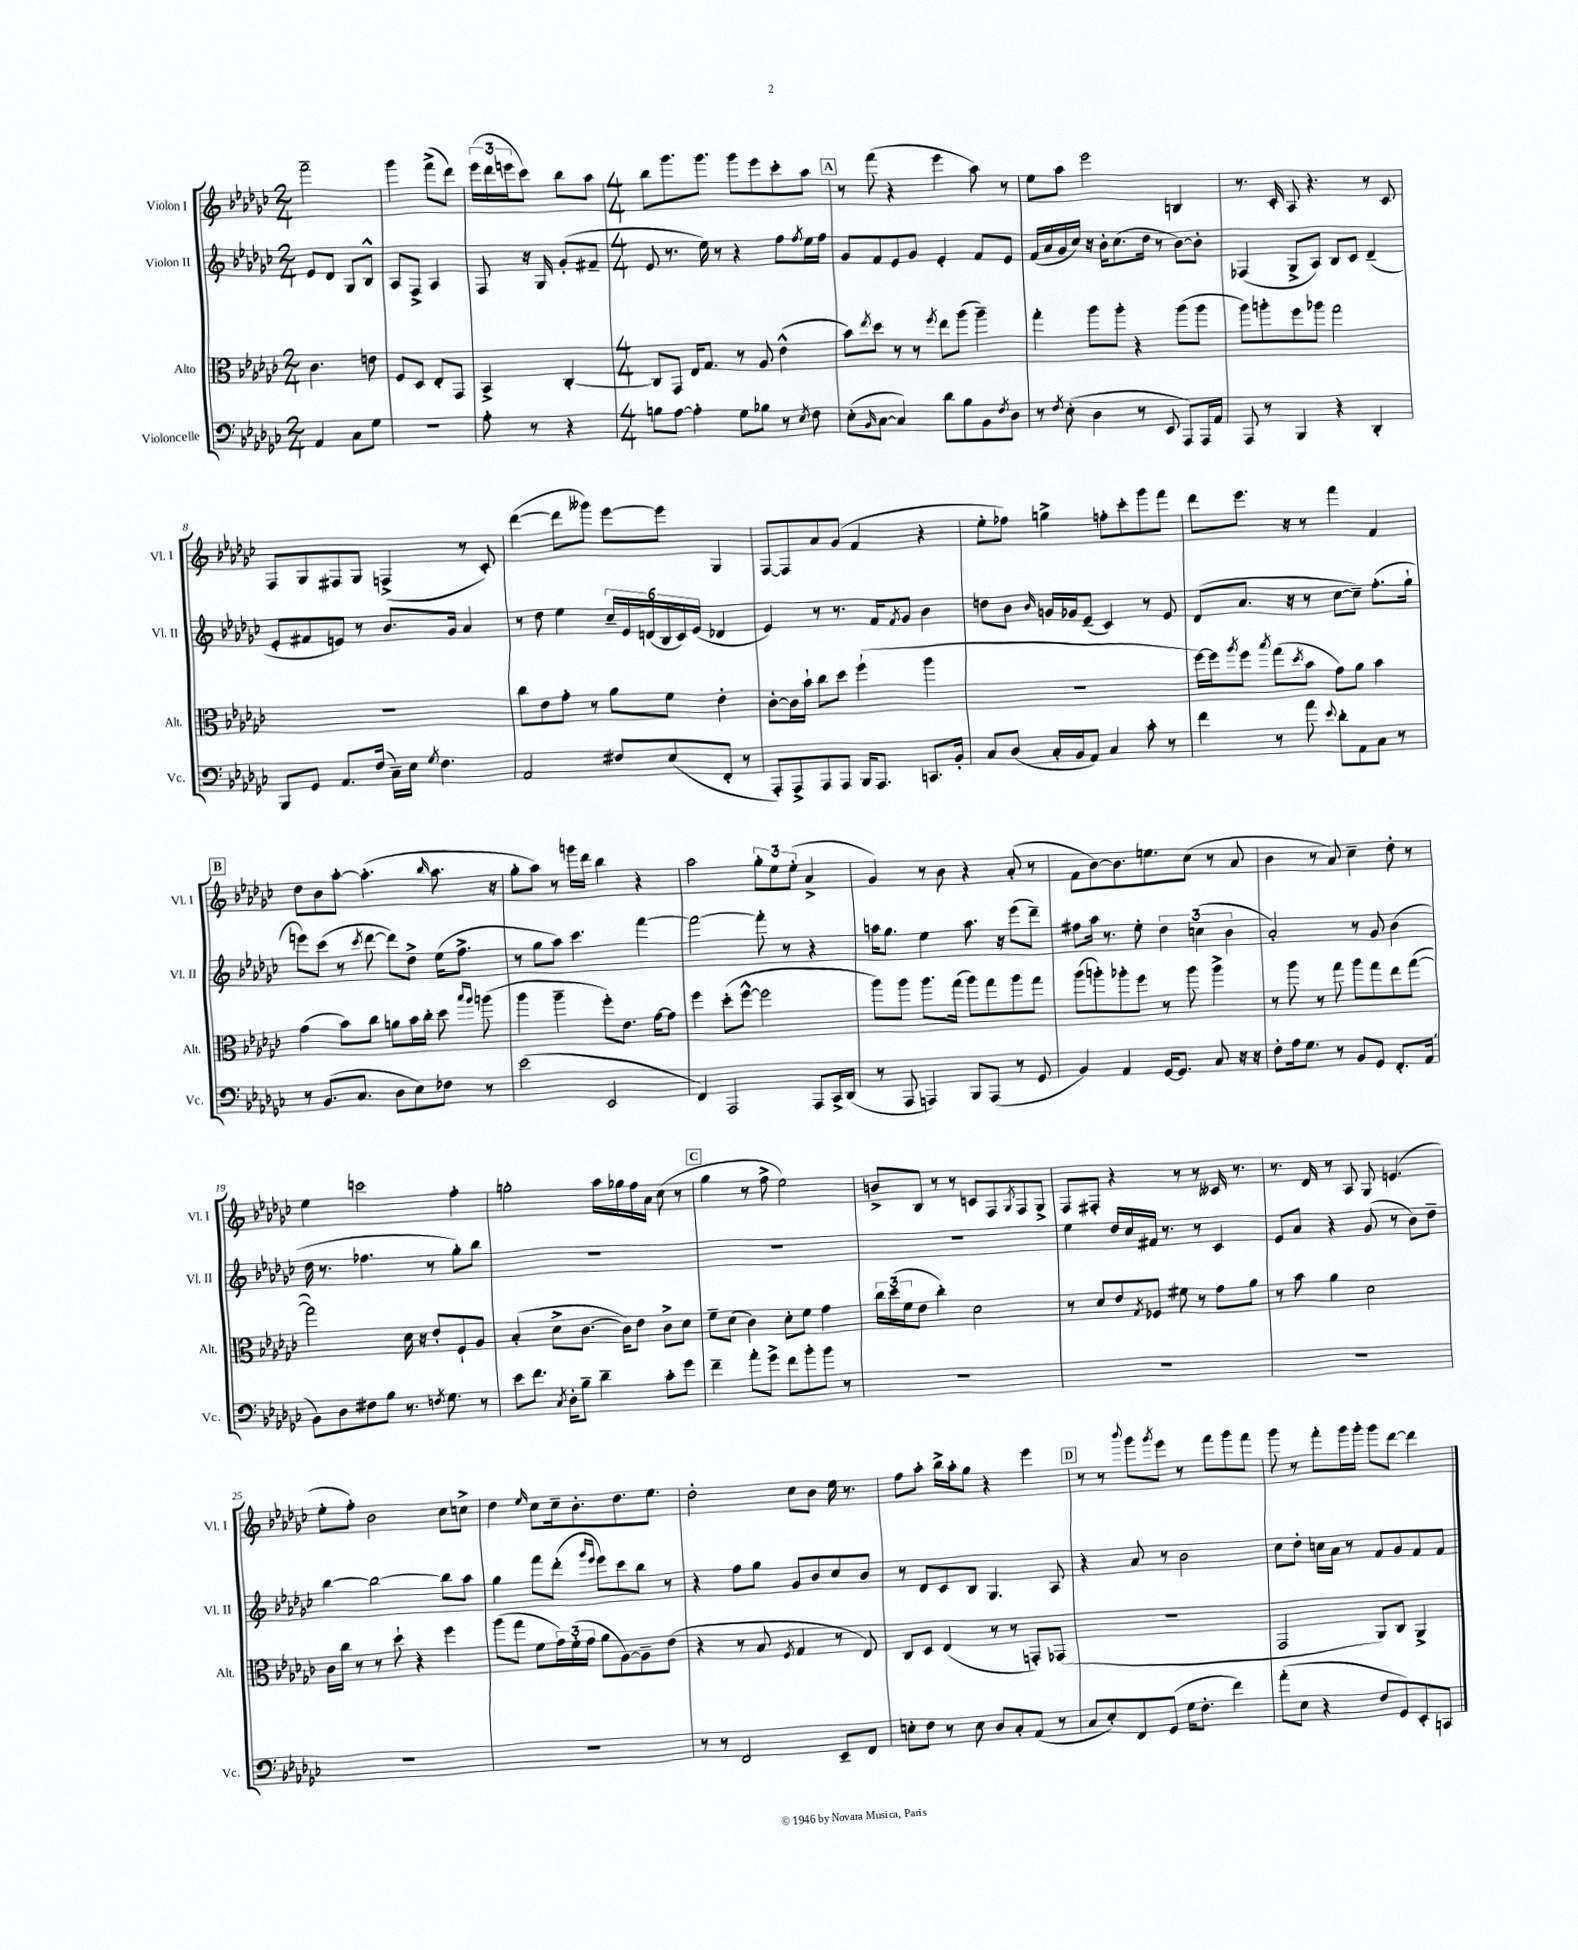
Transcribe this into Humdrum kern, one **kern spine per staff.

**kern	**kern	**kern	**kern
*part4	*part3	*part2	*part1
*staff4	*staff3	*staff2	*staff1
*I"Violoncelle	*I"Alto	*I"Violon II	*I"Violon I
*I'Vc.	*I'Alt.	*I'Vl. II	*I'Vl. I
*clefF4	*clefC3	*clefG2	*clefG2
*k[b-e-a-d-g-c-]	*k[b-e-a-d-g-c-]	*k[b-e-a-d-g-c-]	*k[b-e-a-d-g-c-]
*M2/4	*M2/4	*M2/4	*M2/4
=1	=1	=1	=1
4AA-/	4.c-\	8e-/L	2fff~\
.	.	8d-/J	.
8C-\L	.	8G-/L	.
8G-\J	8en\	8B-^^/J	.
=2	=2	=2	=2
2r	8F/L	8A-/L	4ggg-\
.	8D-/J	8F^/J	.
.	8E-'/L	4A-/	(8fff^\L
.	8GG-/J	.	8ddd-\J)
=3	=3	=3	=3
8A-'\	4BB-^/	8F/	(24eee-\LL
.	.	.	24ddd-\
.	.	.	24eeen\J
8r	.	16r	8ccc-\J)
.	.	16G-/	.
4r	[4C-'/	(8g-'/L	8bb-\L
.	.	8f#X~/J	8aa-\J
=4	=4	=4	=4
*M4/4	*M4/4	*M4/4	*M4/4
8Bn\L	8C-/L]	8e-/	8bb-\L
[8A-\J	8GG-/J	8.r	8.ggg-\
4A-'\]	16E-/KL	.	.
.	8.G-/J	16ee-\)	8.ggg-\J
.	.	8r	.
8G-\L	8r	4r	8ggg-\L
8B-X\J	8A-/	.	8eee-\
8r	(4e-^^\	8ff\L	8ccc-'\
8qE-/	.	8qff/	.
8F\	.	16ee-\L	8aa-\J
.	.	16ff\JJ	.
!!LO:REH:place=s1:t=A
=5	=5	=5	=5
(8E-'\L	8b-\L)	8g-/L	8r
16qqBB-/	8qee-/	.	.
[8C-\J	8dd-\J	8f/	(8fff\
4C-/])	8r	8e-/	4r
.	8r	8g-/J	.
.	8qff/	.	.
8d-\L	8ee-\L	4e-'/	4eee-\
8B-\	(8aa-\J	.	.
8BB-\	4aa-~\)	8f/L	8aa-\)
8qF/	.	.	.
8D-\J	.	8e-/J	8r
=6	=6	=6	=6
8r	4gg-'\	(16f/LL	8ee-\L
.	.	16a-/	.
8qF/	.	.	.
(8E-'\	.	16g-/	8aa-\J
.	.	16cc-/JJ)	.
4D-\	8aa-\L	16r	2eee-\
.	.	16b-'\KL	.
.	8aa-'\J	(8.cc-\	.
8r	4r	.	.
.	.	16dd-\Jk	.
8EE-/	.	8r	.
8AAA-/L)	(8aa-\L	[8b-\L)	4Bn/
16AAA-/L	8aa-\J	8b-'\J]	.
16AA-/JJ	.	.	.
=7	=7	=7	=7
8AAA-/	8aa-\L)	(4F-X/	8.r
8r	8aan'\	.	.
.	.	.	16c-'/
4BBB-/	8ff\	8G-^/L	8A-/
.	8aa-X\J	8A-/J)	4.r
4r	2gg-\	8B-/L	.
.	.	8c-/J	.
4DD-'/	.	(4d-~/	8r
.	.	.	8c-/
!!LO:LB:g=z
=8	=8	=8	=8
8BBB-/L	1r	8e-'/L	8F/L
8GG-/J	.	8f#X/	8G-/
8.AA-/L	.	8en/J)	8F#X/
.	.	8r	8G-/J
(16F/Jk	.	.	.
16C-~\LL)	.	8.b-/L	(4Fn^/
16E-\JJ	.	.	.
8qG-/	.	.	.
4.F\	.	.	.
.	.	16g-/Jk	.
.	.	4a-/	8r
.	.	.	8c-'/)
=9	=9	=9	=9
2AA-/	8cc-\L	8r	([4ddd-\
.	8e-\	8dd-\	.
.	8g-'\J	4ee-\	8ddd-\L]
.	8r	.	8ggg--X\J)
8F#X/L	8a-\L	24cc-~/LL	[8eee-\L
.	.	24e-/	.
.	.	(24dn/	.
(8E-/	8f\J	24B-/	8eee-\J]
.	.	24c-/)	.
.	.	(24e-/JJ	.
8FF'/J	4e-'\	4d-X/	4G-/
8r	.	.	.
=10	=10	=10	=10
8AAA-'/L)	[8c-'\L	4e-/)	[8F/L
8AAA-^/	16c-\L]	.	8F/]
.	16b-`\JJ	.	.
8AAA-/	8cc-\L	8r	8a-/
8AAA-/J	8dd-\J	8.r	(8g-/J
16BBB-/KL	(4ff`\	.	4f/
8.AAA-/J	.	16f/KL	.
.	.	8qf/	.
.	.	8g-/J	.
8.CCn/L	4aa-\	4b-\	4r
16BB-'/Jk	.	.	.
=11	=11	=11	=11
8C-/L	1r	8ddn\L	8ee-'\L
(8D-/J	.	8b-\J	8ff-X\J)
.	.	16qqb-/	.
16C-'/LL	.	16gn/LL	4ggn^\
16BB-/J	.	16g-X/J	.
8AA-/J)	.	(8e-~/J	.
4C-/	.	4c-/)	8ffn'\L
.	.	.	8ccc-'\
8c-'\	.	8r	8ggg-\
8r	.	8e-/	8fff\J
=12	=12	=12	=12
4f\	[16ff\LL)	(8d-/L	8ddd-\L
.	16ff\J]	.	.
.	8qaa-/	.	.
.	8ff\J	8.a-/J	8.eee-\J
.	8qbb-/	.	.
8r	(8gg-\L	.	.
.	.	16r	16r
.	8qdd-/	.	.
8a-\	8b-\J	8r	8r
8qqe-/	.	.	.
8d-'\L	8g-\L)	[8cc-\L	4fff\
8AA-\	8a-\J	8cc-~\J])	.
8C-\J	4b-\	(8.ff'\L	4f/
8r	.	.	.
.	.	16gg-`\Jk	.
!!LO:LB:g=z
!!LO:REH:place=s1:t=B
=13	=13	=13	=13
8r	(4g-\	8eeen\L)	8dd-\L
(8.BB-/L	.	(8ccc-\J	8b-\
.	8b-\L)	8r	[8aa-'\J
8.C-/J	.	.	.
.	.	8qccc-/	.
.	8cc-\J	[8ddd-\	(4.aa-'\]
8D-\L	8an\L	8ddd-\L])	.
8E-\)	16b-\L	8dd-^\J	.
.	16cc-'\JJ	.	.
.	.	.	16qqbb-/
8F-X\J	8dd-\	(16ee-\KL	8.aa-\
.	.	8.ff^\J	.
.	16qqbb-/LL	.	.
.	16qqaa-/JJ	.	.
8r	(8aan\	.	.
.	.	.	16r
=14	=14	=14	=14
(2e-\	4aa-\	8r	8gg-'\L
.	.	8gg-\L	8aa-\J)
.	4aa-~\	8aa-\J)	8r
.	.	4.ccc-\	16gggn\LL
.	.	.	16ddd-\JJ
2EE-/	8ff'\L)	.	4bb-\
.	8.e-\J	.	.
.	.	[4fff\	4r
.	[16g-\KL	.	.
.	8g-\J]	.	.
=15	=15	=15	=15
4FF/)	4ff\	2fff\_	2aa-\
2AAA-/	(8dd-'\L	.	.
.	[8ff^^\J	.	.
.	2ff\]	8fff'\]	12gg-'\L
.	.	.	12ee-\
.	.	8r	.
.	.	.	(12ee-'\J
8AAA-/L	.	4r	4a-^/
16CC-^/L	.	.	.
(16DD-/JJ	.	.	.
=16	=16	=16	=16
8r	8aa-\L)	16aan\KL	4g-/)
.	.	8.gg-\J	.
8AAA-/	8aa-\J	.	.
4AAAn/)	8.aa-\L	4ee-\	8r
.	.	.	8b-\
.	(16gg-\Jk	.	.
8BBB-/L	8aa-\L)	8.aa\	4r
(8AAA/J	8gg-\	.	.
.	.	16r	.
8r	8aa-\	(8eee-\L	(8a-'/
8GG-/	8gg-\J	8ddd-~\J)	8r
=17	=17	=17	=17
4BB-/)	(8aa-\L	8ff#X\L	8f\L
.	8aan'\)	16aa-\Jk	[8b-\)
.	.	8.r	.
4AA-/	8aa-X'\	.	8.b-\]
.	8ff\J	8ee-'\	.
.	.	.	8.een\
[16GG-/KL	8r	6dd-\	.
8.GG-/J]	.	.	.
.	8aa-\	.	(8cc-\J
.	.	(6ccn\	.
8C-/	4aa-^\	.	8r
.	.	6b-\	.
16r	.	.	8a-/
16r	.	.	.
=18	=18	=18	=18
8F'\L	8r	2a-'/)	4b-\
16A-\k	8aa-\	.	.
8.G-\J	.	.	.
.	8r	.	8r
8r	8gg-\	.	8a-/)
8BB-/L	8aa-\L	8r	4cc-~\
8GG-/J	8gg-\	8g-/	.
8.FF'/L	8ee-\	(4b-\	8dd-'\
.	([8gg-\J	.	8r
(16AA-/Jk	.	.	.
!!LO:LB:g=z
=19	=19	=19	=19
8BB-\L)	2gg-\])	16dd-\	4ee-\
.	.	8.r	.
8D-\	.	.	.
8F#X\	.	4.ff-X\	2cccn\
8B-\J	.	.	.
8.r	16d-\	.	.
.	16r	.	.
.	8e-'/L	8r	.
8qFn/	.	.	.
8.G-\	.	.	.
.	8F`/	8gg-'\L)	4ff'\
8r	8A-/J	8bb-\J	.
=20	=20	=20	=20
8e-\L	(4B-'/	1r	2ggn'\
8.f\J	.	.	.
.	8d-^\L	.	.
8qC-/	.	.	.
16D-'\KL	.	.	.
8B-~\J	[8.c-\J	.	.
4d-~\	.	.	16aa-\LL
.	16c-\KL])	.	16gg-X\
.	8e-\J	.	16ff\
.	.	.	16a-\JJ
8c-'\L	8c-^\L	.	(8cc-\
8g-\J	8d-\J	.	8r
!!LO:REH:place=s1:t=C
=21	=21	=21	=21
4f~\	8f~\L	1r	4gg-\
.	(8d-\J	.	.
8a-'\L	4c-\)	.	8r
8g-^\J	.	.	8ff^\
8f\L	8d-'\L	.	2ee-\)
8b-'\	8f\J	.	.
8b-\J	4g-\	.	.
8r	.	.	.
=22	=22	=22	=22
1r	24cc-\LL	1r	8bn^/L
.	(24dd-\	.	.
.	24f\J	.	.
.	8e-\J	.	8B-/J
.	4cc-'\)	.	8r
.	.	.	8r
.	2d-\	.	8cn/L
.	.	.	8F/
.	.	.	8qG-/
.	.	.	8F/
.	.	.	8G-^/J
=23	=23	=23	=23
1r	8r	4ee-\	8F/L
.	8d-/L	.	8F#X'/J
.	8e-/	16dd-/LL	4r
.	.	16cc-/	.
.	8qG-/	.	.
.	8F-X/J	16f#X/JJ	.
.	.	8.r	.
.	8f#X\	.	8r
.	8r	8r	8r
.	8g-\L	4c-/	16c--X/
.	.	.	8.r
.	8a-\J	.	.
=24	=24	=24	=24
1r	8r	8e-/L	8.r
.	8b-\	8a-/J	.
.	.	.	16d-/
.	4a-\	4r	8r
.	.	.	8A-/
.	2d-\	(8g-/	8G-/
.	.	8r	(4.en/
.	.	8b-\L)	.
.	.	8dd-~\J	.
!!LO:LB:g=z
=25	=25	=25	=25
1r	16c-\LL	[4bb-\	8ee-'\L
.	16cc-\JJ	.	.
.	8r	.	8ff'\J)
.	8r	2bb-\_	2b-\
.	8dd-`\	.	.
.	4r	.	.
.	4ff\	8bb-\L]	8cc-\L
.	.	8aa-\J	8ccn^\J
=26	=26	=26	=26
1r	(8aa-\L	4gg-\	4dd-\
.	8gg-\J	.	.
.	.	.	16qqee-/
.	8f\L	8fff\L	8cc-\L
.	24g-\L)	(8ddd-'\J	16cc-~\k
.	(24f'\	.	.
.	.	.	8.b-'\
.	24g-\JJ	.	.
.	.	16qqggg-/LL	.
.	.	16qqeee-/JJ	.
.	8a-\L	8eee-\L)	.
.	[8A-\)	8ccc-\	8.dd-\
.	8A-~\]	8bb-\J	.
.	.	.	8.ee-\J
.	(8e-\J	8r	.
=27	=27	=27	=27
8r	4r	4r	2dd-'\
8r	.	.	.
2FF/	8r	8ff\L	.
.	8B-/	8gg-\J	.
.	8qF/	.	.
.	4G-/	8g-/L	8cc-\L
.	.	8b-/	8b-\J
8EE-~/L	8r	8cc-/	16ee-\
.	.	.	8.r
8FF/J	8E-/)	8b-/J	.
=28	=28	=28	=28
8En'\L	8C-/L	8r	8ff\L
8F\J	8D-/J	8d-/L	8aa-'\J
8r	(4E-/	8c-/	16bb-^\LL
.	.	.	16aa-'\J
8E\	.	8B-/J	8gg-\J
8D-/L	8r	4.G-/	4r
8C-'/	8r	.	.
(8AA-/J	8GGn'/L)	.	4eee-\
8r	(8GG-X/J	8A-/	.
!!LO:REH:place=s1:t=D
=29	=29	=29	=29
8C-/L	1r	4r	8r
8E-'/)	.	.	8r
.	.	.	8qqbbb-/
8FF/	.	8a-/	8ggg-\L
.	.	.	8qggg-/
(8GG-/J	.	8r	8eee-\J
16G-\KL	.	2b-\	8r
8.F'\J	.	.	.
.	.	.	8fff\L
4f\)	.	.	8ggg-\
.	.	.	8fff\J
=30	=30	=30	=30
(8a-'\L	2GG-/	8cc-\L	8ggg-\
8E-\J	.	8dd-'\J	8r
4r	.	16ccn\LL	8fff'\L
.	.	16a-\JJ	.
.	.	8r	16ggg-\L
.	.	.	16ggg-'\JJ
8F/L	8AA-/L)	8f/L	8ggg-\L
8GG-/)	8C-/J	8g-/	[8ddd-\J
8EE-'/	4AA-^/	8f/	4ddd-\]
8CCn/J	.	8f/J	.
==	==	==	==
*-	*-	*-	*-
